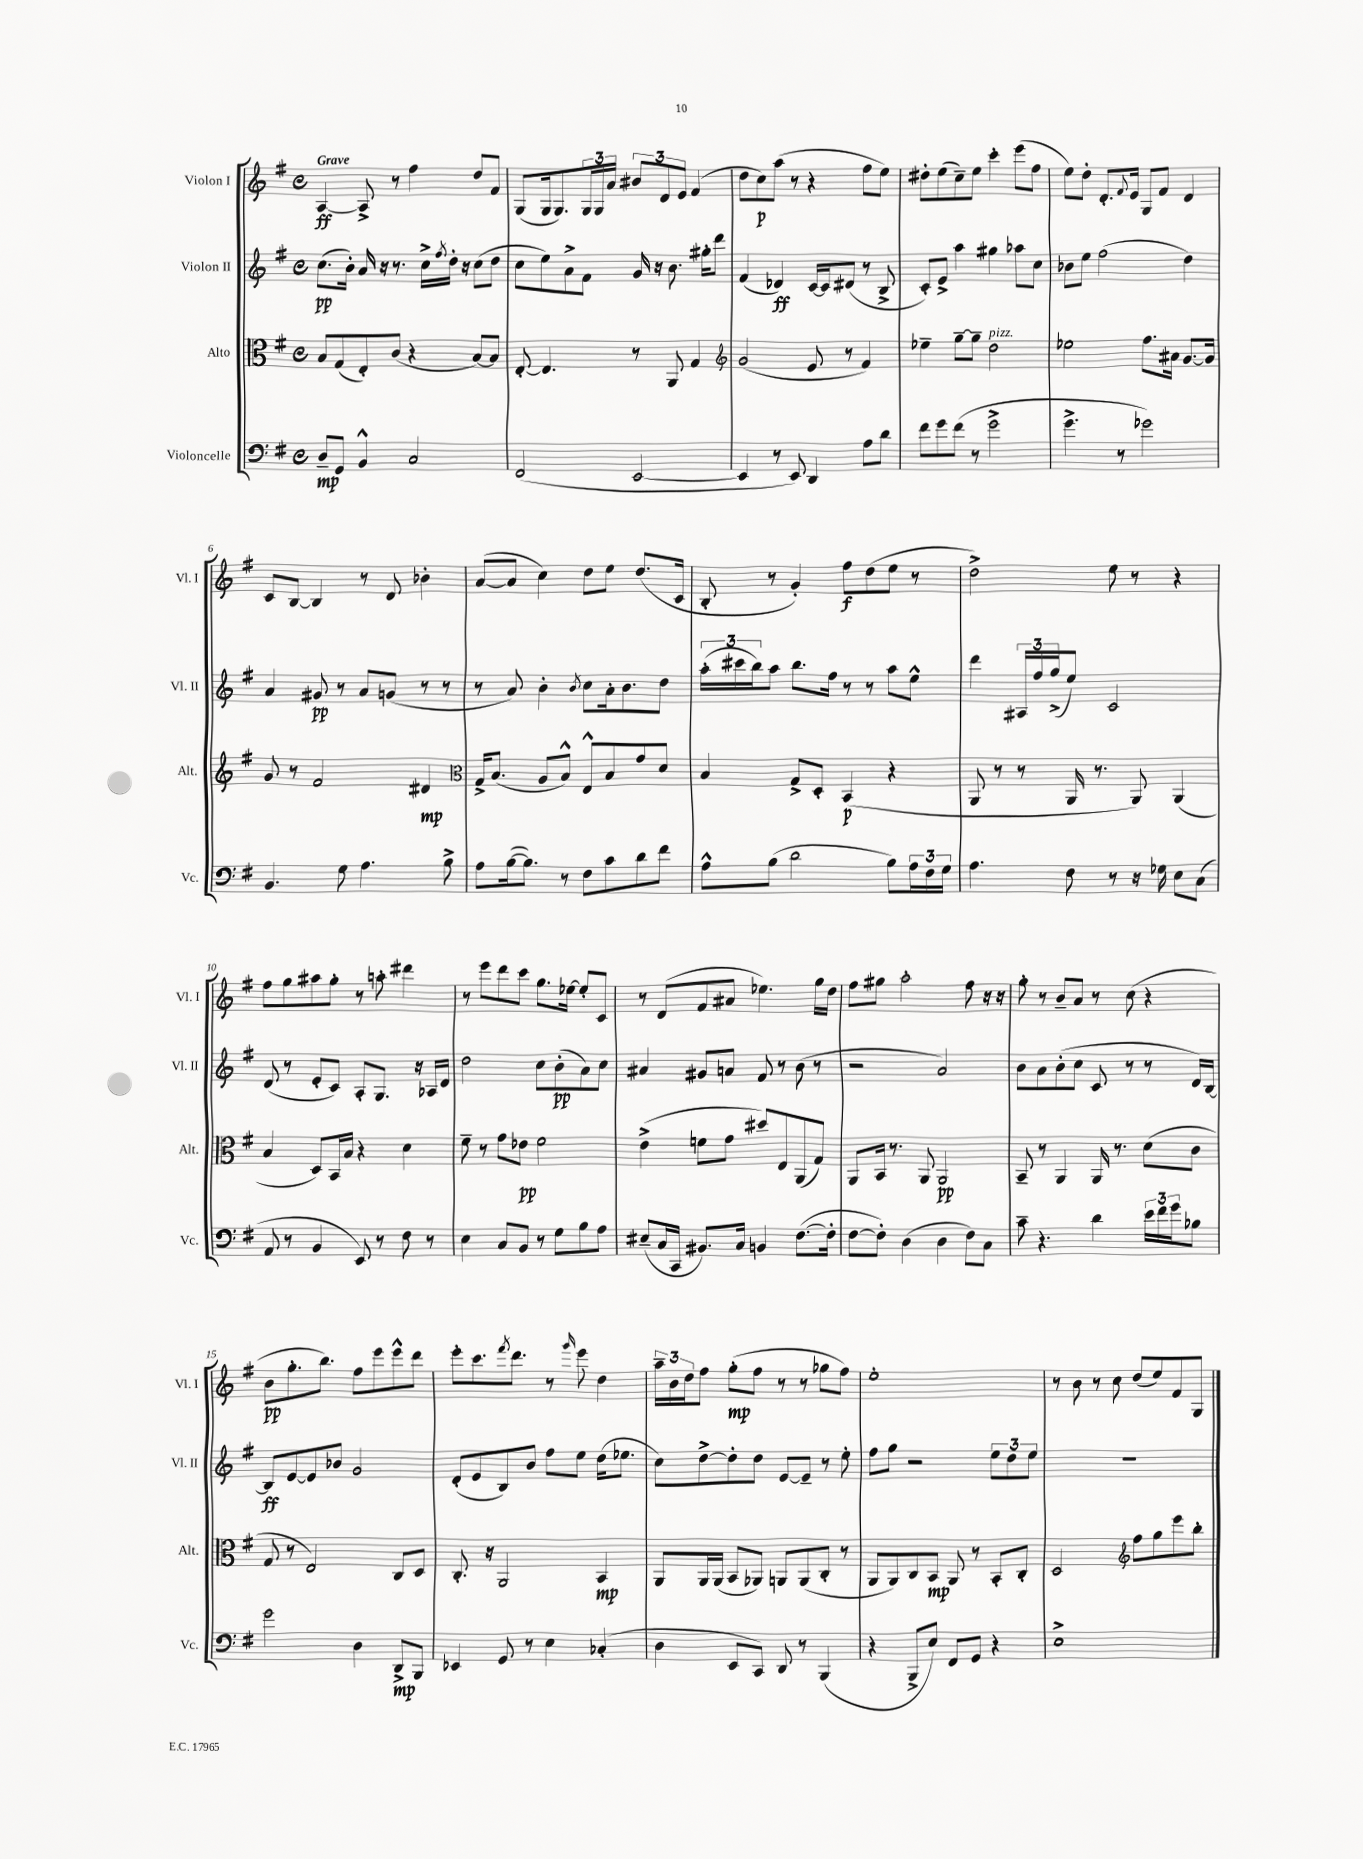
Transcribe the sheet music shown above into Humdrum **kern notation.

**kern	**dynam	**kern	**dynam	**kern	**dynam	**kern	**dynam
*part4	*part4	*part3	*part3	*part2	*part2	*part1	*part1
*staff4	*staff4	*staff3	*staff3	*staff2	*staff2	*staff1	*staff1
*I"Violoncelle	*	*I"Alto	*	*I"Violon II	*	*I"Violon I	*
*I'Vc.	*	*I'Alt.	*	*I'Vl. II	*	*I'Vl. I	*
*clefF4	*	*clefC3	*	*clefG2	*	*clefG2	*
*k[f#]	*	*k[f#]	*	*k[f#]	*	*k[f#]	*
*M4/4	*	*M4/4	*	*M4/4	*	*M4/4	*
*met(c)	*	*met(c)	*	*met(c)	*	*met(c)	*
=1	=1	=1	=1	=1	=1	=1	=1
!	!	!	!	!	!	!LO:TX:a:B:t=Grave	!
8D~/L	mp	8B/L	.	(8.cc\L	pp	[4A/	ff
8GG/J	.	(8G/	.	.	.	.	.
.	.	.	.	16b'\Jk)	.	.	.
4BB^^/	.	8E'/)	.	16a/	.	8A^/]	.
.	.	.	.	16r	.	.	.
.	.	(8c/J	.	8.r	.	8r	.
2C/	.	4r	.	.	.	4ff#\	.
.	.	.	.	16cc^\LL	.	.	.
.	.	.	.	8qff#/	.	.	.
.	.	.	.	16dd'\JJ	.	.	.
.	.	.	.	16r	.	.	.
.	.	[8B/L)	.	(8cc\L	.	8dd/L	.
.	.	8B/J]	.	8dd\J	.	8f#/J	.
=2	=2	=2	=2	=2	=2	=2	=2
(2FF#/	.	[8E'/	.	8cc\L	.	(8G/L	.
.	.	4.E/]	.	8ee\)	.	16G/k	.
.	.	.	.	.	.	8.G/)	.
.	.	.	.	8a^\	.	.	.
.	.	.	.	8f#\J	.	24G/L	.
.	.	.	.	.	.	24G/	.
.	.	.	.	.	.	24a/JJ	.
[2EE/	.	8r	.	16g/	.	12b#X/L	.
.	.	.	.	16r	.	.	.
.	.	.	.	.	.	12d/	.
.	.	8AA/	.	8.b\	.	.	.
.	.	.	.	.	.	12e/J	.
.	.	4G/	.	.	.	(4f#/	.
.	.	.	.	16gg#X'\KL	.	.	.
.	.	.	.	8ddd\J	.	.	.
=3	=3	=3	=3	=3	=3	=3	=3
*	*	*clefG2	*	*	*	*	*
4EE/]	.	(2g/	.	(4f#/	.	8dd\L	.
.	.	.	.	.	.	8cc\)	p
8r	.	.	.	4d-X/)	ff	(8aa\J	.
8EE/)	.	.	.	.	.	8r	.
4DD/	.	8e/	.	[16c/LL	.	4r	.
.	.	.	.	16c/J]	.	.	.
.	.	8r	.	(8d#X/J	.	.	.
8A\L	.	4f#/)	.	8r	.	8ff#\L	.
8d\J	.	.	.	8B^/	.	8ee\J)	.
=4	=4	=4	=4	=4	=4	=4	=4
8f#\L	.	4ee-X~\	.	8c'/L)	.	8dd#X'\L	.
8g\	.	.	.	8e^/J	.	(8ee\	.
(8f#\J	.	[8gg~\L	.	4aa\	.	8cc~\)	.
8r	.	8gg~\J]	.	.	.	8ee\J	.
!	!	!LO:TX:a:i:t=pizz.	!	!	!	!	!
2g^\	.	2dd\	.	4gg#X\	.	4ccc'\	.
.	.	.	.	8aa-X\L	.	(8eee\L	.
.	.	.	.	8cc\J	.	8ff#\J	.
=5	=5	=5	=5	=5	=5	=5	=5
4.g^\	.	2ee-X\	.	8b-X\L	.	8ee\L)	.
.	.	.	.	8ee\J	.	8dd'\J	.
.	.	.	.	(2ff#\	.	8.d'/L	.
8r	.	.	.	.	.	.	.
.	.	.	.	.	.	8qqf#/	.
.	.	.	.	.	.	16e/Jk	.
2g-X\)	.	8.ff#\L	.	.	.	8G/L	.
.	.	.	.	.	.	8f#/J	.
.	.	16a#X\Jk	.	.	.	.	.
.	.	[8.g/L	.	4dd\)	.	4d/	.
.	.	16g/Jk]	.	.	.	.	.
!!LO:LB:g=z
=6	=6	=6	=6	=6	=6	=6	=6
4.BB/	.	8g/	.	4a/	.	8c/L	.
.	.	8r	.	.	.	[8B/J	.
.	.	2f#/	.	8g#X/	pp	4B/]	.
8G\	.	.	.	8r	.	.	.
4.A\	.	.	.	8a/L	.	8r	.
.	.	.	.	(8gn/J	.	8d/	.
.	.	4d#X/	mp	8r	.	4b-X'\	.
8B^\	.	.	.	8r	.	.	.
=7	=7	=7	=7	=7	=7	=7	=7
*	*	*clefC3	*	*	*	*	*
8A\L	.	16G^/KL	.	8r	.	([8a/L	.
.	.	(8.B/J	.	.	.	.	.
([16B\k	.	.	.	8a/)	.	8a/J]	.
8.B\J])	.	.	.	.	.	.	.
.	.	8A/L	.	4b'\	.	4cc\)	.
8r	.	8B^^/J)	.	.	.	.	.
.	.	.	.	8qb/	.	.	.
8F#\L	.	8E^^/L	.	8cc\L	.	8dd\L	.
8c\	.	8B/	.	16a'\k	.	8ee\J	.
.	.	.	.	8.b\	.	.	.
8d\	.	8g/	.	.	.	(8.dd/L	.
8f#\J	.	8d/J	.	8dd\J	.	.	.
.	.	.	.	.	.	16c/Jk	.
=8	=8	=8	=8	=8	=8	=8	=8
8A^^\L	.	4B/	.	(24aa'\LL	.	8B'/	.
.	.	.	.	24ccc#X\	.	.	.
.	.	.	.	24bb\J)	.	.	.
(8B\J	.	.	.	8aa\J	.	8r	.
2d\	.	8G^/L	.	8.bb\L	.	4g'/)	.
.	.	8D'/J	.	.	.	.	.
.	.	.	.	16ff#\Jk	.	.	.
.	.	(4BB/	p	8r	.	8ff#\L	f
.	.	.	.	8r	.	(8dd\	.
8B\L)	.	4r	.	8aa\L	.	8ee\J	.
24A\L	.	.	.	8ee^^\J	.	8r	.
24F#\	.	.	.	.	.	.	.
24G\JJ	.	.	.	.	.	.	.
=9	=9	=9	=9	=9	=9	=9	=9
4.A\	.	8AA/	.	4ddd\	.	2dd^\)	.
.	.	8r	.	.	.	.	.
.	.	8r	.	24A#X/LL	.	.	.
.	.	.	.	24ff#/	.	.	.
.	.	.	.	(24gg^/J	.	.	.
8F#\	.	16AA/	.	8ee/J)	.	.	.
.	.	8.r	.	.	.	.	.
8r	.	.	.	2c/	.	8ee\	.
16r	.	8AA/)	.	.	.	8r	.
16G-X\	.	.	.	.	.	.	.
8E\L	.	(4AA/	.	.	.	4r	.
(8C\J	.	.	.	.	.	.	.
!!LO:LB:g=z
=10	=10	=10	=10	=10	=10	=10	=10
8AA/	.	4B/	.	(8d/	.	8ff#\L	.
8r	.	.	.	8r	.	8gg\	.
4BB/	.	8D/L)	.	8e'/L	.	8aa#X\	.
.	.	16BB/L	.	8c/J)	.	8gg'\J	.
.	.	16B/JJ	.	.	.	.	.
8EE/)	.	4r	.	8A'/L	.	8r	.
8r	.	.	.	8.G/J	.	8aan'\	.
8F#\	.	4d\	.	.	.	4ddd#X\	.
.	.	.	.	16r	.	.	.
8r	.	.	.	16A-X/LL	.	.	.
.	.	.	.	16d/JJ	.	.	.
=11	=11	=11	=11	=11	=11	=11	=11
4E\	.	8f#~\	.	2dd\	.	8r	.
.	.	8r	.	.	.	8eee\L	.
8C/L	.	8g\L	.	.	.	8ddd\	.
8BB/J	.	8e-X\J	pp	.	.	8ccc\J	.
8r	.	2f#\	.	8cc\L	.	8.gg\L	.
8G\L	.	.	.	(8b'\	pp	.	.
.	.	.	.	.	.	[16ee-X\Jk	.
8B\	.	.	.	8a\)	.	8ee-'/L]	.
8A\J	.	.	.	8cc\J	.	8c/J	.
=12	=12	=12	=12	=12	=12	=12	=12
(8E#X~/L	.	(4e^\	.	4a#X/	.	8r	.
16C/L	.	.	.	.	.	(8d/L	.
16CC/JJ	.	.	.	.	.	.	.
8.BB#X/L)	.	8fn\L	.	8g#X/L	.	8f#/	.
.	.	8g\J	.	8an/J	.	8a#X/J	.
16C/Jk	.	.	.	.	.	.	.
4BBn/	.	8dd#X/L)	.	8f#/	.	4.ee-X\)	.
.	.	8E/	.	8r	.	.	.
([8.F#\L	.	(8AA/	.	(8b\	.	.	.
.	.	8G/J)	.	8r	.	16gg\LL	.
16F#'\Jk]	.	.	.	.	.	16dd\JJ	.
=13	=13	=13	=13	=13	=13	=13	=13
[8F#\L	.	8AA/L	.	2r	.	8ff#\L	.
8F#'\J])	.	16BB/Jk	.	.	.	8gg#X\J	.
.	.	8.r	.	.	.	.	.
(4D\	.	.	.	.	.	2aa'\	.
.	.	8AA/	.	.	.	.	.
4D\	.	2AA/	pp	2a/)	.	.	.
8F#\L)	.	.	.	.	.	8ff#\	.
8C\J	.	.	.	.	.	16r	.
.	.	.	.	.	.	16r	.
=14	=14	=14	=14	=14	=14	=14	=14
8c~\	.	8BB~/	.	8b\L	.	8gg'\	.
4.r	.	8r	.	8a\	.	8r	.
.	.	4AA/	.	(8b'\	.	8b~/L	.
.	.	.	.	8cc\J	.	8a/J	.
4d\	.	16AA/	.	8c/	.	8r	.
.	.	8.r	.	.	.	.	.
.	.	.	.	8r	.	(8cc\	.
24e\LL	.	(8d\L	.	8r	.	4r	.
24f#\	.	.	.	.	.	.	.
24g\J	.	.	.	.	.	.	.
8B-X\J	.	8c\J	.	16d/LL)	.	.	.
.	.	.	.	[16B/JJ	.	.	.
!!LO:LB:g=z
=15	=15	=15	=15	=15	=15	=15	=15
2g\	.	8G/	.	8B/L]	ff	8b\L	pp
.	.	8r	.	[8e/	.	8.gg'\	.
.	.	2E/)	.	8e/]	.	.	.
.	.	.	.	.	.	8.bb\J)	.
.	.	.	.	8b-X/J	.	.	.
4D\	.	.	.	2g/	.	8ff#\L	.
.	.	.	.	.	.	8eee\	.
8DD^/L	mp	8C/L	.	.	.	8eee^^\	.
8BBB/J	.	8D/J	.	.	.	8ddd\J	.
=16	=16	=16	=16	=16	=16	=16	=16
4EE-X/	.	8.C'/	.	(8d'/L	.	8eee'\L	.
.	.	.	.	8e/	.	8.ccc\	.
.	.	16r	.	.	.	.	.
8GG/	.	2AA/	.	8B/)	.	.	.
.	.	.	.	.	.	8qfff#/	.
.	.	.	.	.	.	8.ddd\J	.
8r	.	.	.	8b/J	.	.	.
4E\	.	.	.	8ff#\L	.	8r	.
.	.	.	.	.	.	16qqggg/	.
.	.	.	.	8ee\J	.	8eee\	.
(4C-X'/	.	4BB/	mp	(16dd\KL	.	4dd\	.
.	.	.	.	8.ee-X\J	.	.	.
=17	=17	=17	=17	=17	=17	=17	=17
4D\	.	8AA/L	.	8cc\L)	.	24aa~\LL	.
.	.	.	.	.	.	24b\	.
.	.	.	.	.	.	24dd\J	.
.	.	16AA/L	.	[8dd^\	.	8ff#\J	.
.	.	(16AA/JJ	.	.	.	.	.
8EE/L	.	8BB/L	.	8dd'\]	.	(8gg'\L	mp
8CC/J)	.	8AA-X/J)	.	8dd\J	.	8ff#\J	.
8DD/	.	8AAn/L	.	[8e/L	.	8r	.
8r	.	(8AA/	.	8e~/J]	.	8r	.
(4BBB/	.	8C'/J	.	8r	.	8gg-X\L	.
.	.	8r	.	8ee'\	.	8ff#\J)	.
=18	=18	=18	=18	=18	=18	=18	=18
4r	.	8AA/L	.	8ff#\L	.	1ee'	.
.	.	8AA/)	.	8gg\J	.	.	.
8BBB^/L	.	8C/	.	2r	.	.	.
8E/J)	.	8BB/J	mp	.	.	.	.
8FF#/L	.	8AA/	.	.	.	.	.
8GG/J	.	8r	.	.	.	.	.
4r	.	8BB'/L	.	12ee\L	.	.	.
.	.	.	.	12dd\	.	.	.
.	.	8C'/J	.	.	.	.	.
.	.	.	.	12ee\J	.	.	.
=19	=19	=19	=19	=19	=19	=19	=19
1E^	.	2D/	.	1r	.	8r	.
.	.	.	.	.	.	8b\	.
.	.	.	.	.	.	8r	.
.	.	.	.	.	.	8cc\	.
*	*	*clefG2	*	*	*	*	*
.	.	8ff#\L	.	.	.	(8dd/L	.
.	.	8gg\	.	.	.	8ee/)	.
.	.	8eee\	.	.	.	8f#/	.
.	.	8bb'\J	.	.	.	8G/J	.
==	==	==	==	==	==	==	==
*-	*-	*-	*-	*-	*-	*-	*-
